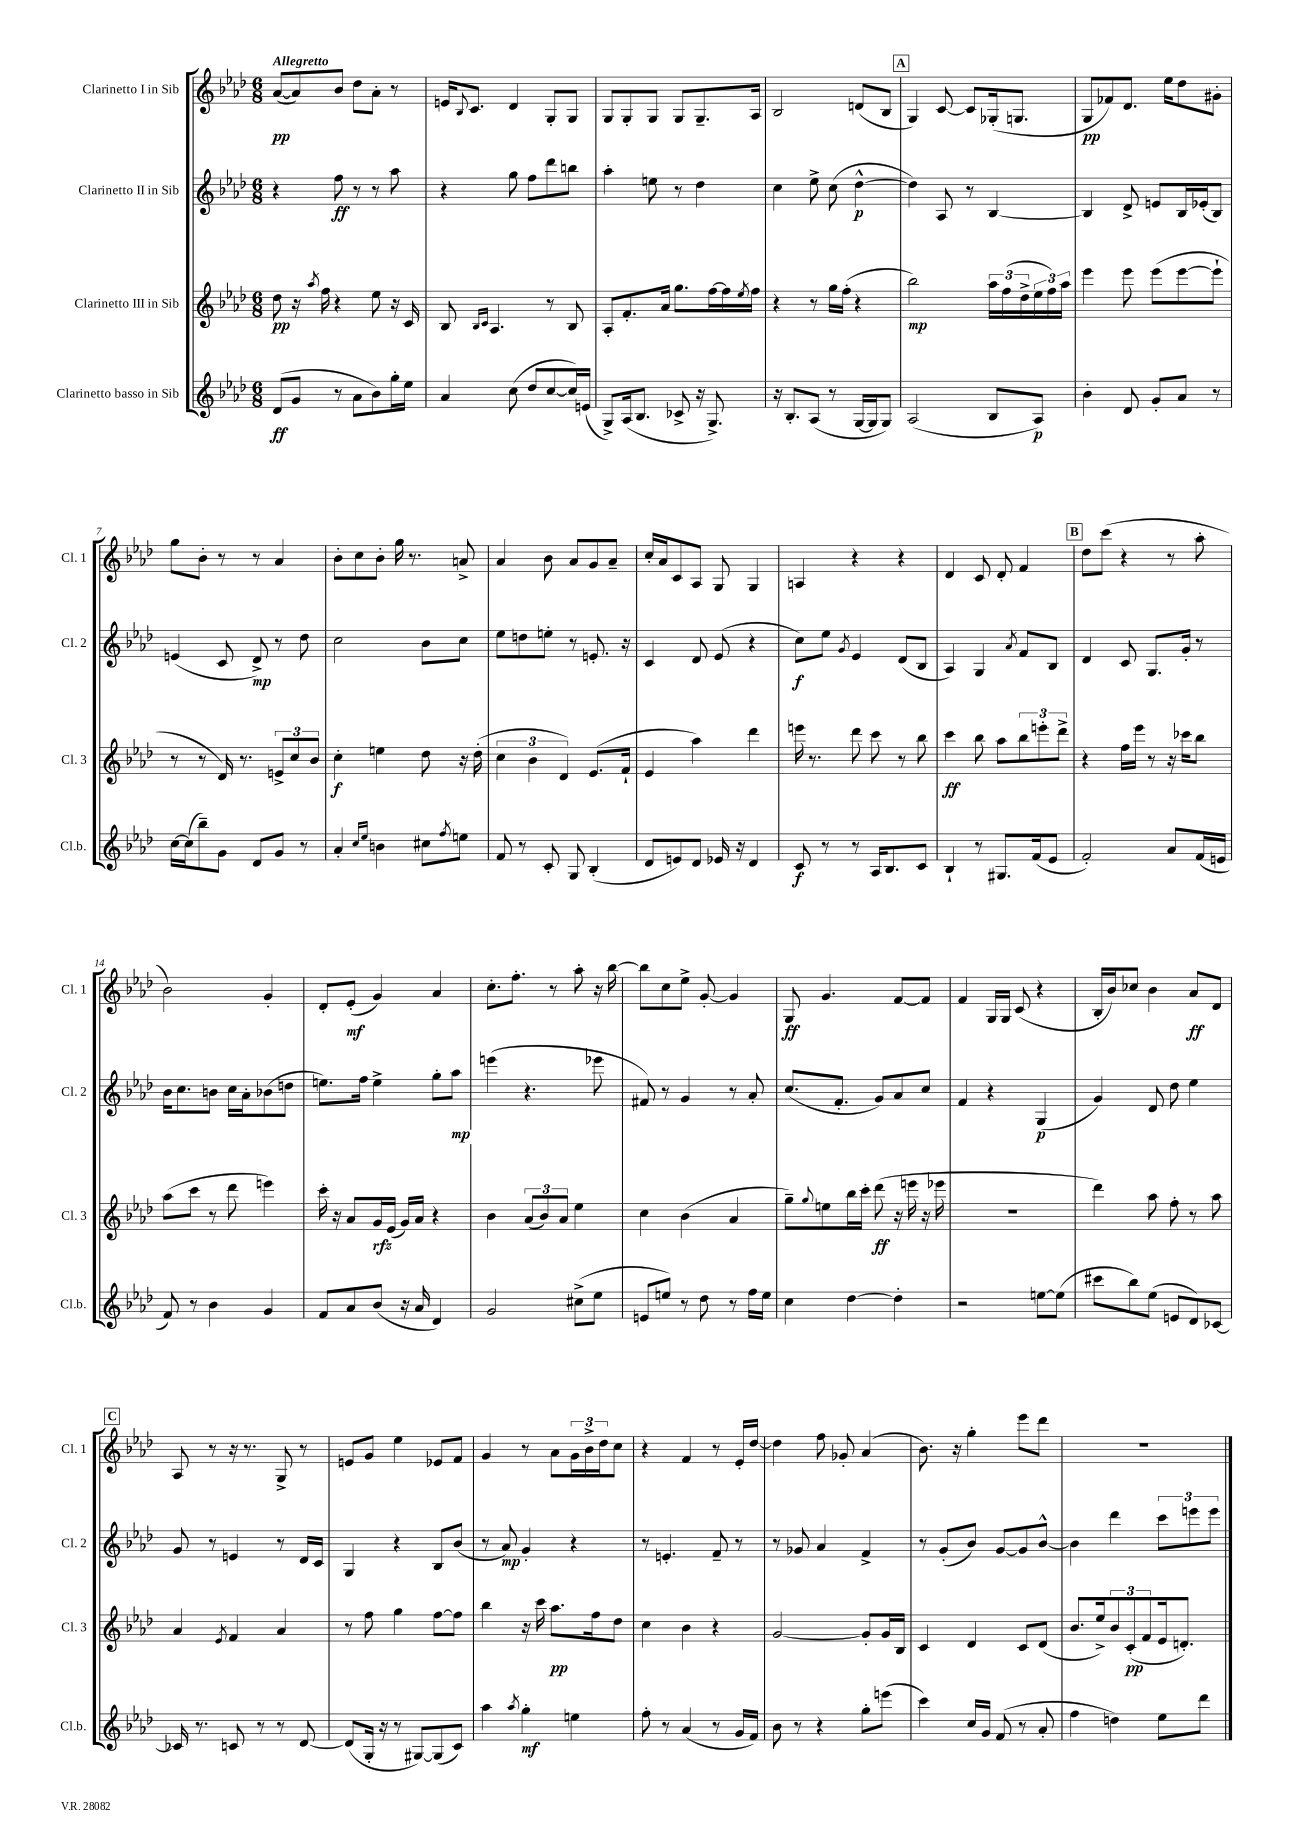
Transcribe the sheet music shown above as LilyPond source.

<<
\new StaffGroup <<
\new Staff = "s0" \with { instrumentName = "Clarinetto I in Sib" shortInstrumentName = "Cl. 1" } {
    \clef treble \key aes \major \numericTimeSignature \time 6/8 \tempo "Allegretto"
    aes'8~\pp( aes'8) bes'8 des''8 aes'8-. r8 |
    e'16 \appoggiatura { bes8 } c'8. des'4 g8-. g8 |
    g8 g8-. g8 g8 g8.-- aes16 |
    bes2 d'8( bes8 |
    \mark \markup { \box "A" } g4) c'8~ c'8 ges16-.( g8. |
    g8\pp fes'8) des'8. ees''16 des''8 gis'8-. |
    g''8 bes'8-. r8 r8 aes'4 |
    bes'8-. c''8 bes'8-. g''16 r8. a'8-> |
    aes'4 bes'8 aes'8 g'8 aes'8-- |
    c''16-. aes'16 c'8 aes8 g8 g4 |
    a4 r4 r4 |
    des'4 c'8 des'8-. f'4 |
    \mark \markup { \box "B" } des''8 c'''8( r4 r8 aes''8-. |
    bes'2) g'4-. |
    des'8-. ees'8-.\mf( g'4) aes'4 |
    c''8.-. f''8.-. r8 aes''8-. r16 bes''16~ |
    bes''8 c''8 ees''8-> g'8~-. g'4 |
    g8\ff g'4. f'8~ f'8 |
    f'4 g16 g16 c'8( r4 |
    bes16-. bes'16) ces''8 bes'4 aes'8\ff des'8 |
    \mark \markup { \box "C" } aes8 r8 r16 r8. g8-> r8 |
    e'8 g'8 ees''4 ees'8 f'8 |
    g'4 r8 aes'8 \tuplet 3/2 { g'16 bes'16-> des''16 } c''8 |
    r4 f'4 r8 ees'16-. des''16~ |
    des''4 f''8 ges'8-. aes'4( |
    bes'8.) r16 g''4-. ees'''8 des'''8 |
    R2. \bar "|." |
}
\new Staff = "s1" \with { instrumentName = "Clarinetto II in Sib" shortInstrumentName = "Cl. 2" } {
    \clef treble \key aes \major \numericTimeSignature \time 6/8
    r4 f''8\ff r8 r8 aes''8 |
    r4 g''8 f''8 des'''8 b''8 |
    aes''4-. e''8 r8 des''4 |
    c''4 ees''8-> c''8( des''4~-^\p |
    \mark \markup { \box "A" } des''4) aes8 r8 bes4~ |
    bes4 des'8-> e'8 bes16 ees'16-.( bes8) |
    e'4( c'8 des'8->\mp) r8 des''8 |
    c''2 bes'8 c''8 |
    ees''8 d''8 e''8-. r8 e'8.-. r16 |
    c'4 des'8 ees'8( r4 |
    c''8\f) ees''8 \acciaccatura { g'8 } ees'4 des'8( bes8 |
    aes4) g4 \acciaccatura { aes'8 } f'8 bes8 |
    \mark \markup { \box "B" } des'4 c'8 g8. g'16-. r8 |
    bes'16 c''8. b'8 c''16 aes'16-. bes'8( d''8 |
    e''8.) f''16 e''4-> g''8-. aes''8\mp |
    e'''4( r4. ees'''8 |
    fis'8) r8 g'4 r8 aes'8-. |
    c''8.( f'8.-. g'8) aes'8 c''8 |
    f'4 r4 g4\p( |
    g'4) des'8 des''8 ees''4 |
    \mark \markup { \box "C" } g'8 r8 e'4 r8 des'16 c'16 |
    g4 r4 bes8 bes'8( |
    r8 aes'8\mp) g'4-. r4 |
    r8 e'4.-. f'8-- r8 |
    r8 ges'8 aes'4 f'4-> |
    r8 g'8-.( bes'8) g'8~ g'8 bes'8~-^ |
    bes'4 des'''4 \tuplet 3/2 { c'''8 e'''8 e'''8 } \bar "|." |
}
\new Staff = "s2" \with { instrumentName = "Clarinetto III in Sib" shortInstrumentName = "Cl. 3" } {
    \clef treble \key aes \major \numericTimeSignature \time 6/8
    des''8\pp r16 \acciaccatura { aes''8 } f''16 r4 ees''8 r16 c'16 |
    bes8 \grace { bes16 c'16 } aes4. r8 bes8 |
    aes8-. f'8.-. aes'16 g''8. f''16~ f''16 \acciaccatura { ees''8 } f''16 |
    r4 r8 g''16 f''16-.( r4 |
    \mark \markup { \box "A" } bes''2\mp) \tuplet 3/2 { aes''16 f''16( des''16-> } \tuplet 3/2 { ees''16 f''16) aes''16 } |
    ees'''4 ees'''8 ees'''8( ees'''8~ ees'''8-! |
    r8 r8 des'16) r8. \tuplet 3/2 { e'8-> c''8 bes'8 } |
    c''4-.\f e''4 des''8 r16 des''16-.( |
    \tuplet 3/2 { c''4 bes'4 des'4) } ees'8.( f'16-! |
    ees'4 aes''4) des'''4 |
    e'''16 r8. des'''8 c'''8 r8 bes''8 |
    c'''4\ff bes''8 aes''8 \tuplet 3/2 { bes''8 e'''8-. des'''8-> } |
    \mark \markup { \box "B" } r4 f''16 ees'''16 r8 r16 ces'''16 bes''8 |
    aes''8( c'''8 r8 des'''8 e'''4) |
    c'''16-. r16 aes'8 g'16\rfz ees'16( g'16) aes'16 r4 |
    bes'4 \tuplet 3/2 { aes'8( bes'8) aes'8 } ees''4 |
    c''4 bes'4( aes'4 |
    g''8--) \appoggiatura { g''8 } e''8 bes''16 c'''16-. des'''8\ff( r16 e'''16 r16 ees'''16 |
    R2. |
    des'''4) aes''8 f''8-. r8 aes''8 |
    \mark \markup { \box "C" } aes'4 \acciaccatura { ees'8 } f'4 aes'4 |
    r8 f''8 g''4 f''8~ f''8 |
    bes''4 r16 c'''16 aes''8.\pp f''16 des''8 |
    c''4 bes'4 r4 |
    g'2~ g'8-. g'16 bes16 |
    c'4 des'4 c'8 des'8( |
    bes'8. ees''16->) \tuplet 3/2 { bes'8 c'8-.\pp( f'8 } ees'16 d'8.-.) \bar "|." |
}
\new Staff = "s3" \with { instrumentName = "Clarinetto basso in Sib" shortInstrumentName = "Cl.b." } {
    \clef treble \key aes \major \numericTimeSignature \time 6/8
    des'8\ff( g'8 r8 aes'8 bes'8) g''16-. ees''16 |
    aes'4 c''8( des''8 c''8~ c''16) e'16( |
    g8->) aes16( bes8. ces'8-> r16 g8.->) |
    r16 bes8.-. aes8( r8 g16~ g16 g8) |
    \mark \markup { \box "A" } aes2( bes8 aes8\p) |
    bes'4-. des'8 g'8-. aes'8 r8 |
    c''16~ c''16( bes''8--) g'8 des'8 g'8 r8 |
    aes'4-. \grace { c''16 ees''16 } b'4 cis''8 \acciaccatura { f''8 } e''8 |
    f'8 r8 c'8-. g8 bes4-.( |
    des'8 e'8) des'8 ees'16 r16 des'4 |
    c'8\f r8 r8 aes16 bes8. c'8 |
    bes4-! r8 gis8. f'16( ees'8 |
    \mark \markup { \box "B" } f'2-.) aes'8 f'16( e'16 |
    f'8) r8 bes'4 g'4 |
    f'8 aes'8 bes'8( r16 aes'16 des'4) |
    g'2 cis''8->( ees''8 |
    e'8 e''8) r8 des''8 r8 f''16 e''16 |
    c''4 des''4~ des''4-. |
    r2 e''8~ e''8( |
    cis'''8 bes''8) ees''8( e'8 des'8) ces'8~ |
    \mark \markup { \box "C" } ces'16 r8. c'8 r8 r8 des'8~ |
    des'8( g16-. r16 r8 gis8~) gis8( c'8) |
    aes''4 \acciaccatura { aes''8 } g''4-.\mf e''4 |
    f''8-. r8 aes'4( r8 g'16 f'16) |
    bes'8 r8 r4 g''8-. e'''8( |
    c'''4) c''16 g'16 f'8( r8 aes'8-. |
    f''4 d''4) ees''8 des'''8 \bar "|." |
}
>>
>>
